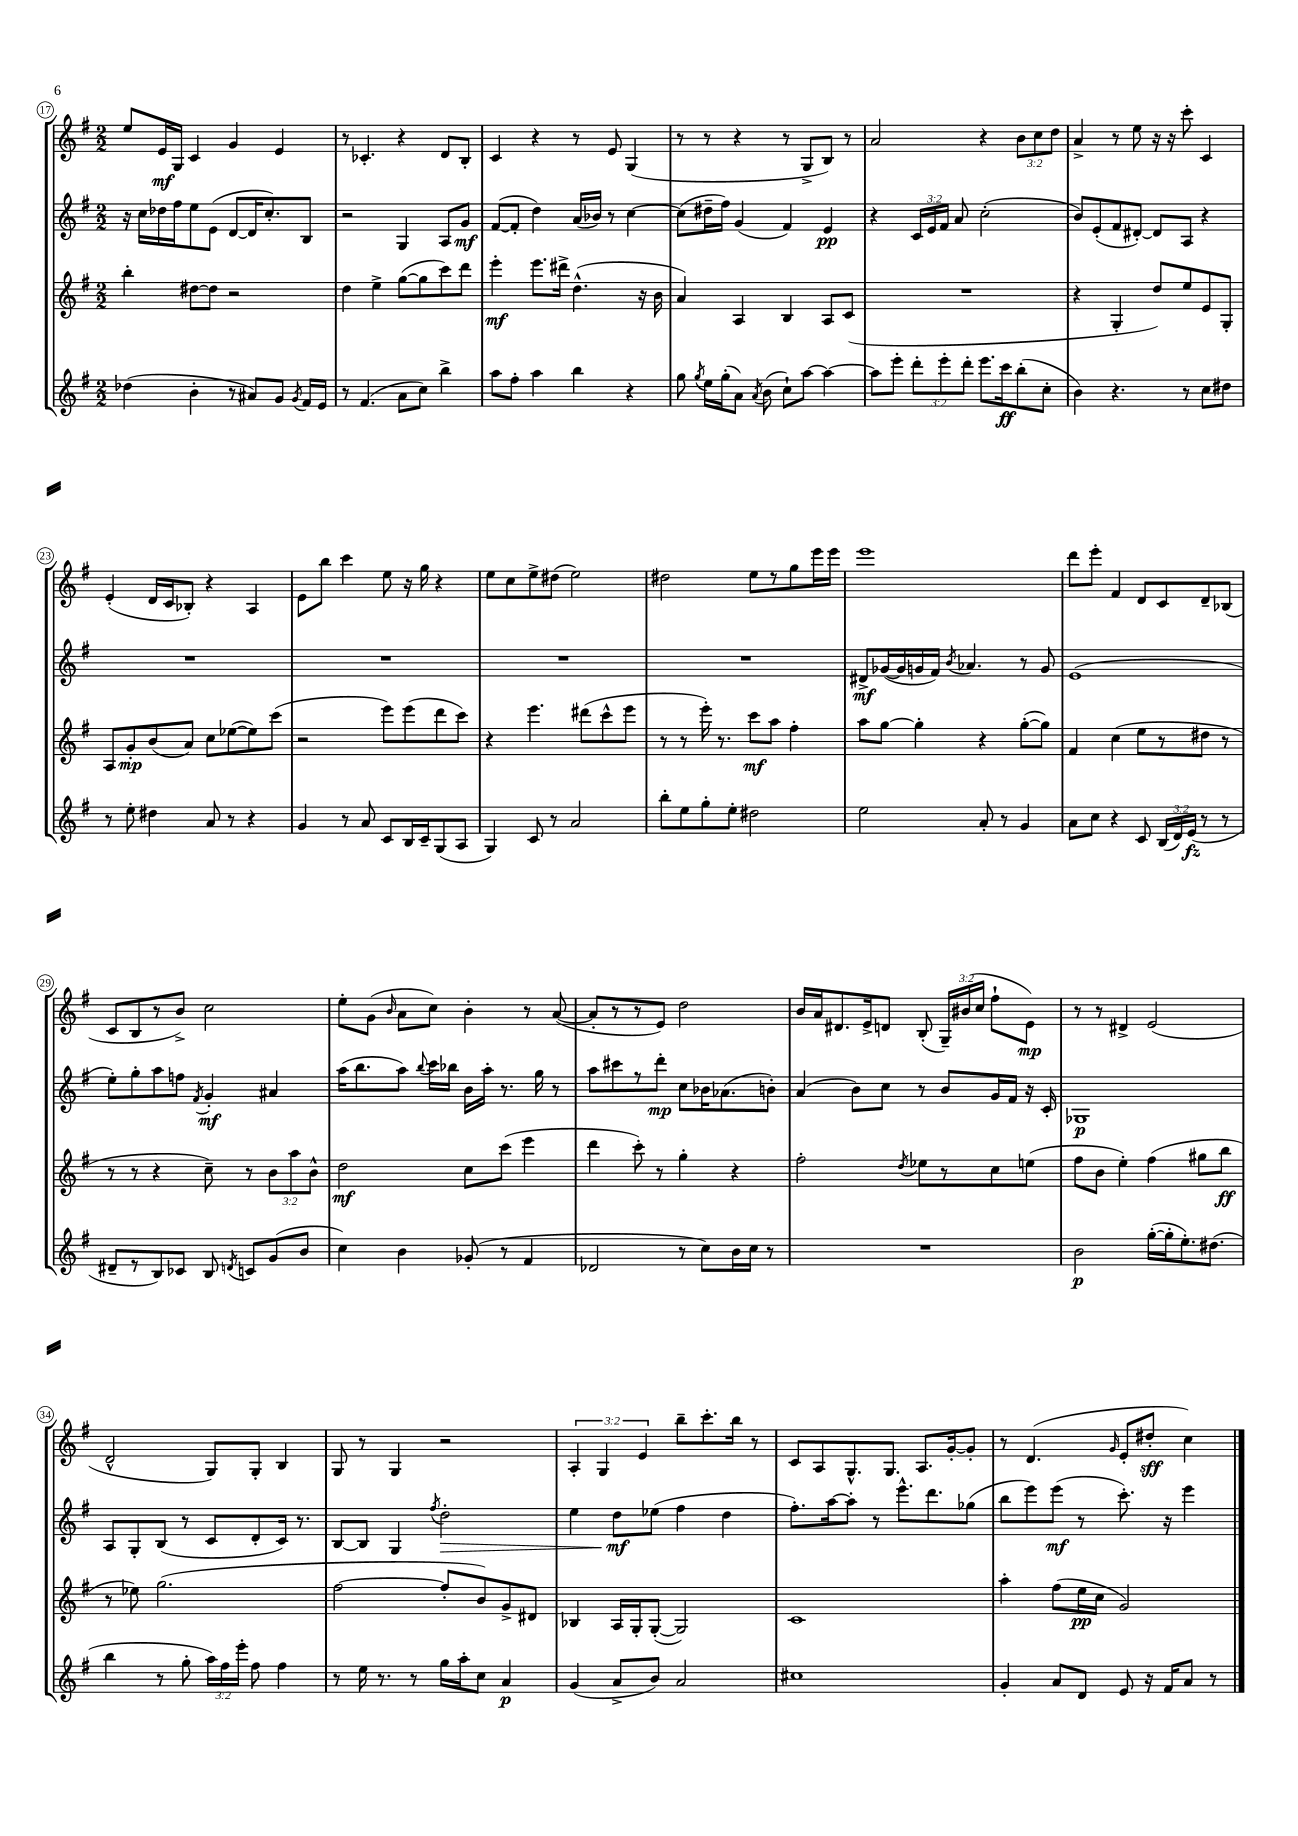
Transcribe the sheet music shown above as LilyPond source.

<<
\new StaffGroup <<
\new Staff = "s0" {
    \clef treble \key g \major \numericTimeSignature \time 2/2 \override Staff.TupletNumber.text = #tuplet-number::calc-fraction-text
    \autoBeamOff e''8[ e'16\mf g16] c'4 g'4 e'4 |
    r8 ces'4.-. r4 d'8[ b8]-. |
    c'4 r4 r8 e'8 g4( |
    r8 r8 r4 r8 g8[-> b8]) r8 |
    a'2 r4 \tuplet 3/2 { b'8[ c''8 d''8] } |
    a'4-> r8 e''8 r16 r16 c'''8-. c'4 |
    e'4-.( d'16[ c'16 bes8]-.) r4 a4 |
    e'8[ b''8] c'''4 e''8 r16 g''16 r4 |
    e''8[ c''8 e''8-> dis''8]( e''2) |
    dis''2 e''8[ r8 g''8 e'''16 e'''16] |
    e'''1 |
    d'''8[ e'''8]-. fis'4 d'8[ c'8 d'8-- bes8]( |
    c'8[ b8 r8 b'8]->) c''2 |
    e''8[-. g'8]( \grace { b'16 } a'8[ c''8]) b'4-. r8 a'8~( |
    a'8[-. r8 r8 e'8]) d''2 |
    b'16[ a'16 dis'8. e'16-> d'8] b8-.( \tuplet 3/2 { g16[--) bis'16( c''16] } fis''8[-! e'8]\mp) |
    r8 r8 dis'4-> e'2( |
    d'2-^ g8[) g8]-. b4 |
    g8 r8 g4 r2 |
    \tuplet 3/2 { a4-. g4 e'4 } b''8[-- c'''8.-. b''16] r8 |
    c'8[ a8 g8.-^ g8.] a8.[ g'16~-. g'8]-. |
    r8 d'4.( \grace { g'16 } e'8[-. dis''8]-.\sff c''4) \bar "|." |
}
\new Staff = "s1" {
    \clef treble \key g \major \numericTimeSignature \time 2/2 \override Staff.TupletNumber.text = #tuplet-number::calc-fraction-text
    \autoBeamOff r16 c''16[ des''16 fis''16 e''8 e'8]( d'8[~ d'16 c''8.-.) b8] |
    r2 g4 a8[ g'8]\mf |
    fis'8[~( fis'8]-. d''4) a'16[( bes'16]) r8 c''4~ |
    c''8[( dis''16-- fis''16]) g'4( fis'4) e'4\pp |
    r4 \tuplet 3/2 { c'16[ e'16 fis'16] } a'8 c''2-.( |
    b'8[) e'8-.( fis'8 dis'8]~-.) dis'8[ a8] r4 |
    R1 |
    R1 |
    R1 |
    R1 |
    dis'8[->\mf ges'16~( ges'16 g'16 fis'16]) \acciaccatura { b'8 } aes'4. r8 g'8 |
    e'1( |
    e''8[-.) g''8-. a''8 f''8] \acciaccatura { fis'8 } g'4-.\mf ais'4 |
    a''16[( b''8. a''8]) \appoggiatura { b''8 } c'''16[ bes''16] b'16[ a''16]-. r8. g''16 r8 |
    a''8[ cis'''8 r8 d'''8]-.\mp c''8[ bes'16 aes'8.( b'8]-.) |
    a'4( b'8[) c''8] r8 b'8[ g'16 fis'16] r16 c'16-. |
    ges1\p |
    a8[ g8-. b8]( r8 c'8[ d'8-. c'16]) r8. |
    b8[~ b8] g4 \acciaccatura { fis''8 } d''2-.\> |
    e''4 d''8[\mf\! ees''8]( fis''4 d''4 |
    fis''8.[-.) a''16~ a''8]-. r8 e'''8.[-^ d'''8. ges''8]( |
    b''8[ e'''8) e'''8]\mf( r8 c'''8.-.) r16 e'''4 \bar "|." |
}
\new Staff = "s2" {
    \clef treble \key g \major \numericTimeSignature \time 2/2 \override Staff.TupletNumber.text = #tuplet-number::calc-fraction-text
    \autoBeamOff b''4-. dis''8[~ dis''8] r2 |
    d''4 e''4-> g''8[~( g''8 c'''8) d'''8] |
    e'''4-.\mf e'''8.[ dis'''16]-> d''4.-^( r16 b'16 |
    a'4) a4 b4 a8[ c'8]( |
    R1 |
    r4 g4-. d''8[) e''8 e'8 g8]-. |
    a8[ g'8-.\mp b'8( a'8]) c''8[ ees''8~( ees''8) c'''8]( |
    r2 e'''8[) e'''8( d'''8 c'''8]) |
    r4 e'''4. dis'''8[( c'''8-^ e'''8] |
    r8 r8 e'''16-.) r8. c'''8[\mf a''8] fis''4-. |
    a''8[ g''8]~ g''4-. r4 g''8[~-.( g''8]) |
    fis'4 c''4( e''8[ r8 dis''8] r8 |
    r8 r8 r4 c''8--) r8 \tuplet 3/2 { b'8[ a''8 b'8]-^ } |
    d''2\mf c''8[ c'''8]( e'''4 |
    d'''4 c'''8-.) r8 g''4-. r4 |
    fis''2-. \acciaccatura { d''8 } ees''8[ r8 c''8 e''8]( |
    fis''8[ b'8] e''4-.) fis''4( gis''8[ b''8]\ff |
    r8 ees''8) g''2.( |
    fis''2~ fis''8[-. b'8) g'8-> dis'8] |
    bes4 a16[ g16-. g8]~-.( g2) |
    c'1 |
    a''4-. fis''8[( e''16\pp c''16] g'2) \bar "|." |
}
\new Staff = "s3" {
    \clef treble \key g \major \numericTimeSignature \time 2/2 \override Staff.TupletNumber.text = #tuplet-number::calc-fraction-text
    \autoBeamOff des''4( b'4-. r8 ais'8[) g'8] \acciaccatura { g'8 } fis'16[ e'16] |
    r8 fis'4.( a'8[ c''8]) b''4-> |
    a''8[ fis''8]-. a''4 b''4 r4 |
    g''8 \acciaccatura { g''8 } e''16[ g''16-.( a'8]) \acciaccatura { a'8 } b'8( c''8[-!) a''8]~ a''4~ |
    a''8[ e'''8]-. \tuplet 3/2 { d'''8[-. e'''8-. d'''8]-. } e'''8.[ c'''16\ff b''8-.( c''8]-. |
    b'4) r4. r8 c''8[ dis''8] |
    r8 e''8-. dis''4 a'8 r8 r4 |
    g'4 r8 a'8 c'8[ b16 c'16-- g8( a8] |
    g4) c'8 r8 a'2 |
    b''8[-. e''8 g''8-. e''8]-. dis''2 |
    e''2 a'8-. r8 g'4 |
    a'8[ c''8] r4 c'8 \tuplet 3/2 { b16[( d'16) e'16]\fz( } r8 r8 |
    dis'8[-- r8 b8) ces'8] b8 \acciaccatura { d'8 } c'8[ g'8( b'8] |
    c''4) b'4 ges'8-.( r8 fis'4 |
    des'2 r8 c''8[) b'16 c''16] r8 |
    R1 |
    b'2\p g''16[~-.( g''16-. e''8.-.) dis''8.]( |
    b''4 r8 g''8-. \tuplet 3/2 { a''16[) fis''16 e'''16]-. } fis''8 fis''4 |
    r8 e''16 r8. r8 g''16[ a''16-. c''8] a'4\p |
    g'4( a'8[-> b'8]) a'2 |
    cis''1 |
    g'4-. a'8[ d'8] e'8 r16 fis'16[ a'8] r8 \bar "|." |
}
>>
>>
\layout { \context { \Score currentBarNumber = #17 \override BarNumber.stencil = #(make-stencil-circler 0.1 0.3 ly:text-interface::print) } }
